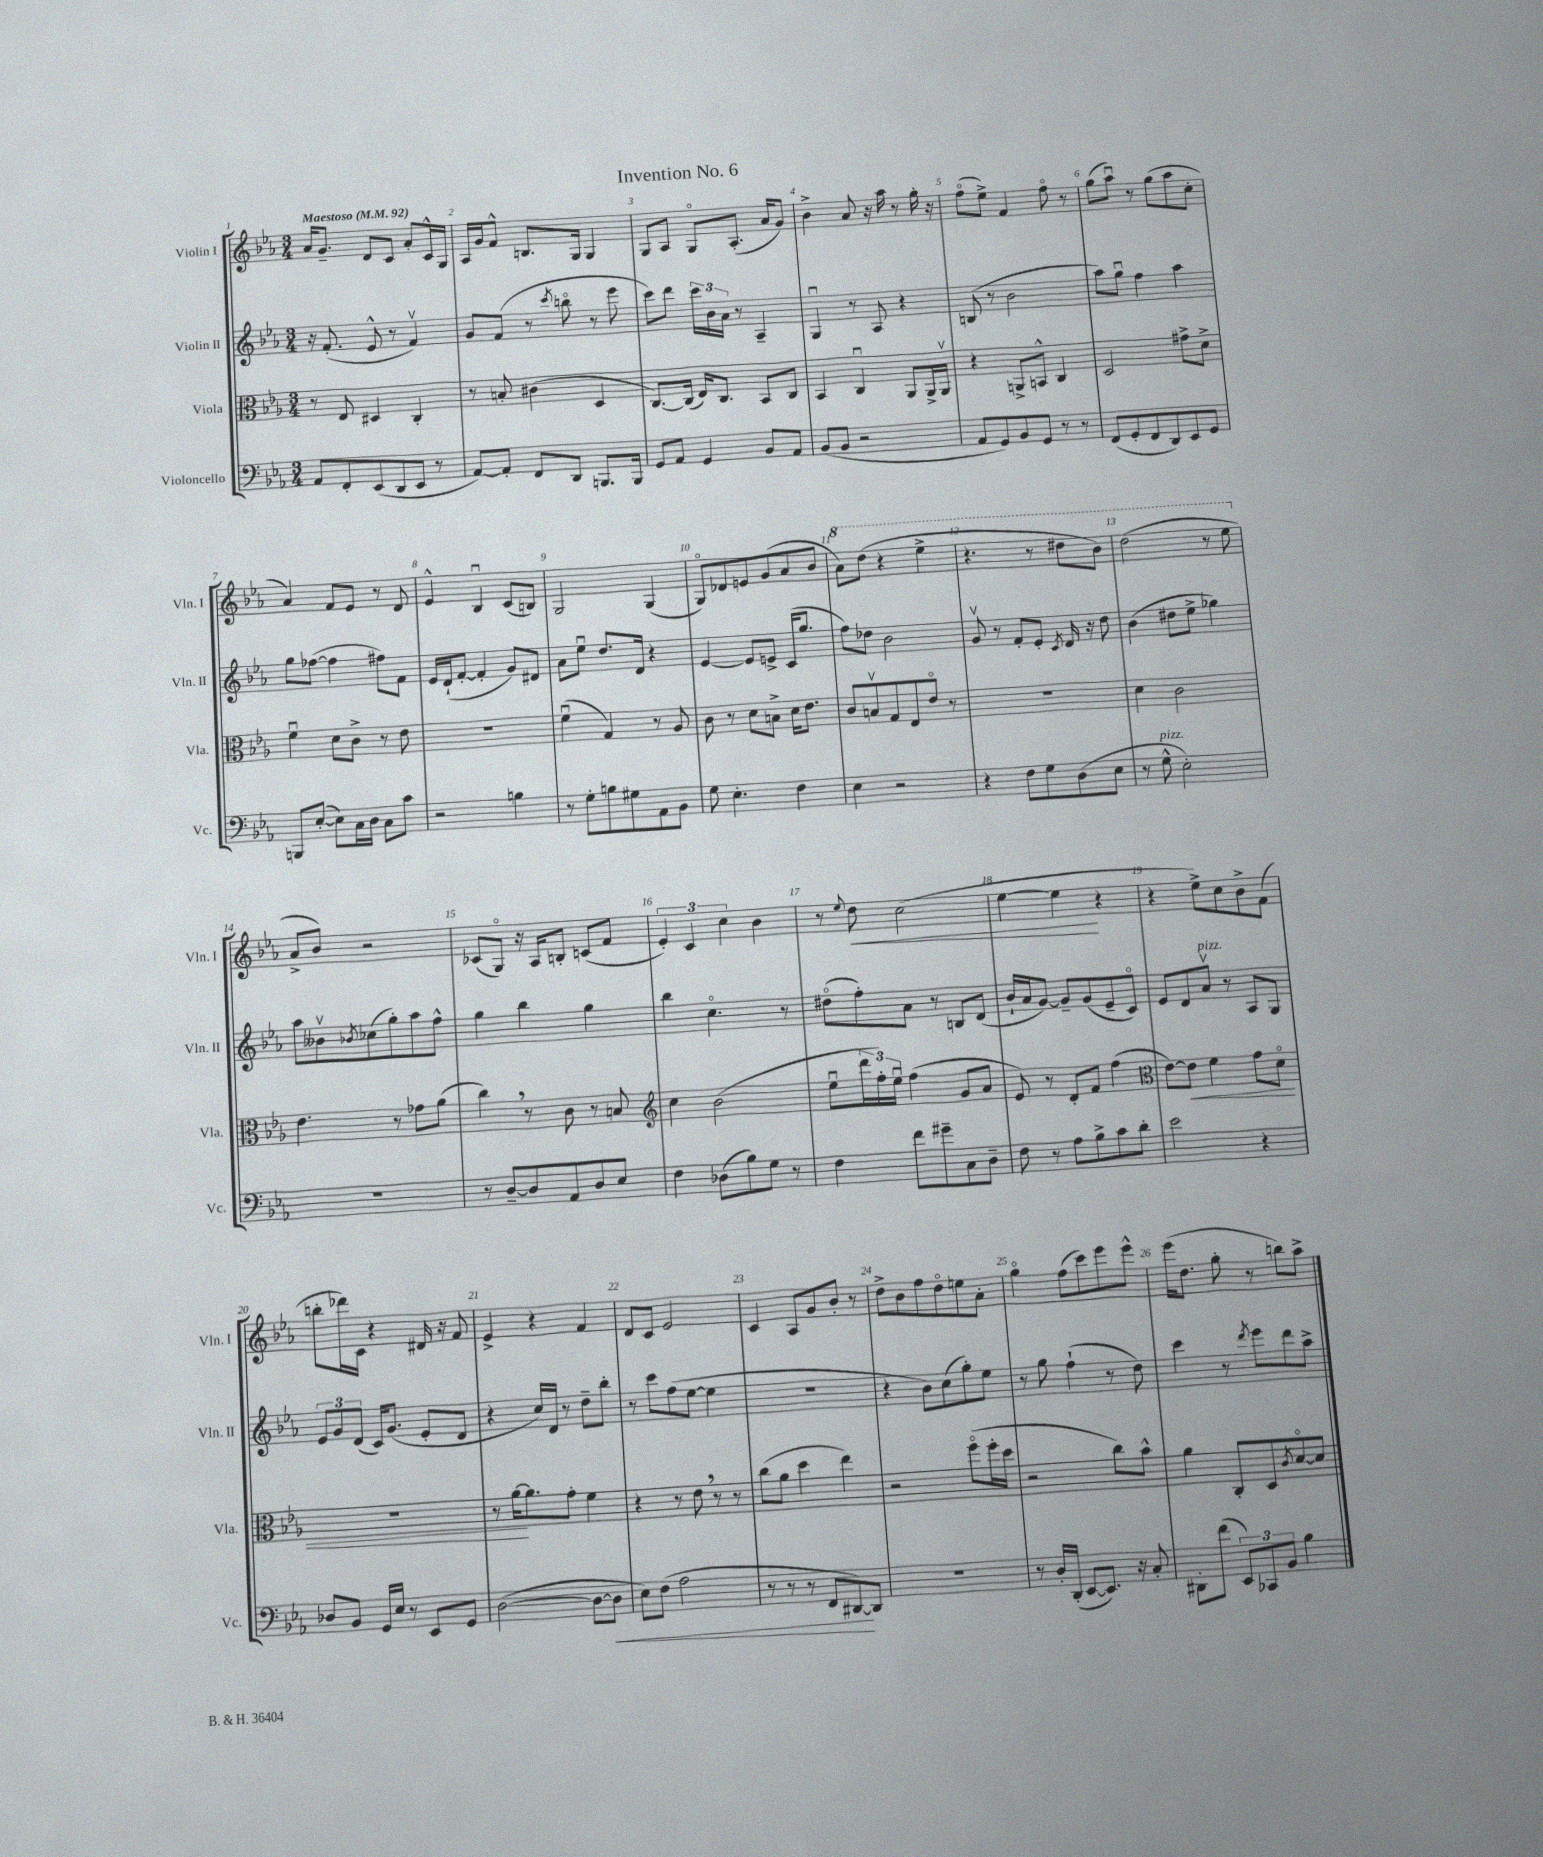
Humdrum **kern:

**kern	**kern	**kern	**kern
*staff4	*staff3	*staff2	*staff1
*clefF4	*clefC3	*clefG2	*clefG2
*k[b-e-a-]	*k[b-e-a-]	*k[b-e-a-]	*k[b-e-a-]
*M3/4	*M3/4	*M3/4	*M3/4
*MM92	*MM92	*MM92	*MM92
8AA-	8r	16r	16a-
.	.	(8.f'	8.g~
8FF'	8E-	.	.
(8EE-	4D#	8e-^^	8d
8DD	.	8r	8c
8EE-	4C'	4fv)	8a-'
8r	.	.	16c^^
.	.	.	16G
=	=	=	=
[8AA-)	8r	8g	16A-
.	.	.	16g
8AA-']	8B'	(8f	8f^^
8FF	(4c#	8r	8.B
.	.	8qccc	.
8DD	.	8bbo	.
.	.	.	16G
8.BBB	4D	8r	4G
.	.	8eee-	.
16BBB	.	.	.
=	=	=	=
8GG	[8.C)	8ccc)	8G
8AA-	.	8ddd	8A-
.	(16C]	.	.
4GG	16E-)	24ccc	8Go
.	.	24b-	.
.	8.C	.	.
.	.	24a-	.
.	.	8r	(8.A-'
8BB-	8BB-	4A-~	.
.	.	.	16a-
8AA-	8C	.	8g)
=	=	=	=
(8BB-	4BB-	4Gu	4b-^
8BB-	.	.	.
2r	4Cu	8r	8a-
.	.	8A-	16r
.	.	.	16aa-
.	8AA-	4r	8r
.	16AA-^	.	16gg'
.	16AA-v	.	16r
=	=	=	=
8AA-	4r	(8B	(8ffo
8GG)	.	8r	8ee-^)
8BB-	8AA^	2b-	4f
8GG	8BB^^	.	.
8r	4C	.	8ffo
8r	.	.	8r
=	=	=	=
(8FF	2D	8aa-)	(8gg
8GG'	.	8ggu	8aa-u)
8FF	.	4ff	8r
8DD)	.	.	(8gg
8EE-	8g#^	4aa-	8aa-
8GG	8d^	.	8cc'
=	=	=	=
8BBB	4fu	8gg	4a-)
([8E-'	.	([8ff-	.
8E-])	8d	4ff-]	8f
16C	8c^	.	8e-
16D	.	.	.
8C	8r	8ff#)	8r
8c	8e-	8f	8d
=	=	=	=
2r	2.r	16e-	4e-^^
.	.	(16d`	.
.	.	[8f'	.
.	.	4f']	4B-u
4B	.	8g)	(8c
.	.	8d#	8B)
=	=	=	=
8r	(4fu	8a-	2G
8G'	.	8ee-u	.
8B	4G)	8.dd	.
8G#	.	.	.
.	.	16d	.
8AA-	8r	4r	(4G
8BB-	8A-	.	.
=	=	=	=
8G	8c	[4e-	8Go)
4.E-'	8r	.	8d-
.	8d	8e-]	8e
.	8B^	8e^	(8g
4F	16d	(16c	8a-
.	8.e-	8.gg	.
.	.	.	8b-
=	=	=	=
4E-	8c	8ff)	8aa-)
.	8Bv	8dd-	(8ddd
2r	8G	2b-	4r
.	8E-	.	.
.	8e-o	.	4eee-^
.	8r	.	.
=	=	=	=
4r	2.r	8gv	4.r
.	.	8r	.
8F	.	8f'	.
8G	.	8e-'	8r
.	.	8qc	.
(8D	.	16d	8ddd#
.	.	16r	.
8E-	.	8dd	8bb-)
=	=	=	=
8r	4d	(4b-	(2ddd
8G^^	.	.	.
2E-')	2c	8dd#	.
.	.	8ee-^	.
.	.	4gg-)	8r
.	.	.	8eee-
=	=	=	=
2.r	4.e-	8aa-	8a-^
.	.	8b--v	8b-)
.	.	8qb-	.
.	.	(8cc-	2r
.	8r	8gg')	.
.	8g-	8aa-	.
.	(8a-	8ff^^	.
=	=	=	=
8r	4cc)	4gg	(8c-
[8D~	.	.	8Go)
8D]	8r	4bb-	16r
.	.	.	16A-
8AA-	8c	.	8B'
8D	8r	4gg	(8c
8E-	8B	.	8f
=	=	=	=
*	*clefG2	*	*
4F	4cc	4bb-	6e-')
.	.	.	6c
(8D-	(2b-	4.cco	.
.	.	.	6cc
8B-)	.	.	.
8G	.	.	4b-
8r	.	8r	.
=	=	=	=
4F	8ee-u	(8dd#o	8r
.	.	.	8qqee-
.	24ddd	8ff')	8dd
.	24ff')	.	.
.	24ee-u	.	.
8f	(4ff	8a-	(2cc
8g#~	.	8r	.
8C	8g	8B	.
8D~	8a-	(8d	.
=	=	=	=
8F	8e-)	16b-`	[4ee-
.	.	16a-	.
8r	8r	[8g)	.
8A-	8d'	8g~]	4ee-]
8B-^	8f	(8g	.
8c	(4ff	8e-~	4r
8d'	.	8co)	.
=	=	=	=
*	*clefC3	*	*
2e-	[8e-)	8e-	4r
.	8e-]	8d	.
.	4f	8a-v	8ee-^)
.	.	8r	8cc
4r	8g	8A-	8b-^
.	8do	8G	(8f
=	=	=	=
8D-	2.r	12e-	8bb'
.	.	12g	.
8BB-	.	.	16ddd-)
.	.	(12d	.
.	.	.	16c
16GG	.	16c)	4r
16E-	.	(8.g	.
8r	.	.	.
8EE-	.	8e-'	16d#
.	.	.	16r
8GG	.	8d	8f
=	=	=	=
([2D	8r	4r	4e-^
.	[16a-	.	.
.	8.a-]	.	.
.	.	16cc)	4r
.	.	16d	.
.	8g'	8r	.
8D_	4f	8dd~	4f
8D]	.	8bb-'	.
=	=	=	=
8E-)	4r	8r	8d
(8F	.	8ccc	8c
2A-	8r	(8ff	2e-
.	8e-	[8ee-	.
.	8r	4ee-]	.
.	8r	.	.
=	=	=	=
8r	(8cc	2.r	4c
8r	8a-	.	.
8r	4dd	.	8A-
8FF	.	.	8g
[8DD#)	4ee-)	.	8b-'
8DD#]	.	.	8r
=	=	=	=
2.r	2r	4r	8dd^
.	.	.	8b-
.	.	8b-)	8ff
.	.	(8cc	8ddo
.	(8ffo	8gg')	8ee
.	16ff'	8ee-	8a-'
.	16dd	.	.
=	=	=	=
8r	2r	8r	4ggo
16D'	.	8gg	.
(16DD'	.	.	.
[8EE-	.	(4ff`	(8ff
8.EE-])	.	.	8ccc)
.	8cc)	8r	8eee-
16r	.	.	.
8C'	8b-^^	8dd)	8eee-^^
=	=	=	=
8DD#'	4a-	4ccc	(16eee-
.	.	.	8.dd
(8f	.	.	.
12EE-)	8C'	8r	8gg'
12CC-	.	.	.
.	.	8qddd	.
.	8D	8eee-	8r
12BB-	.	.	.
.	8qc	.	.
4B-	[8do	8ddd	8bb)
.	8d]	8aa-^	8aa-^
==	==	==	==
*-	*-	*-	*-
